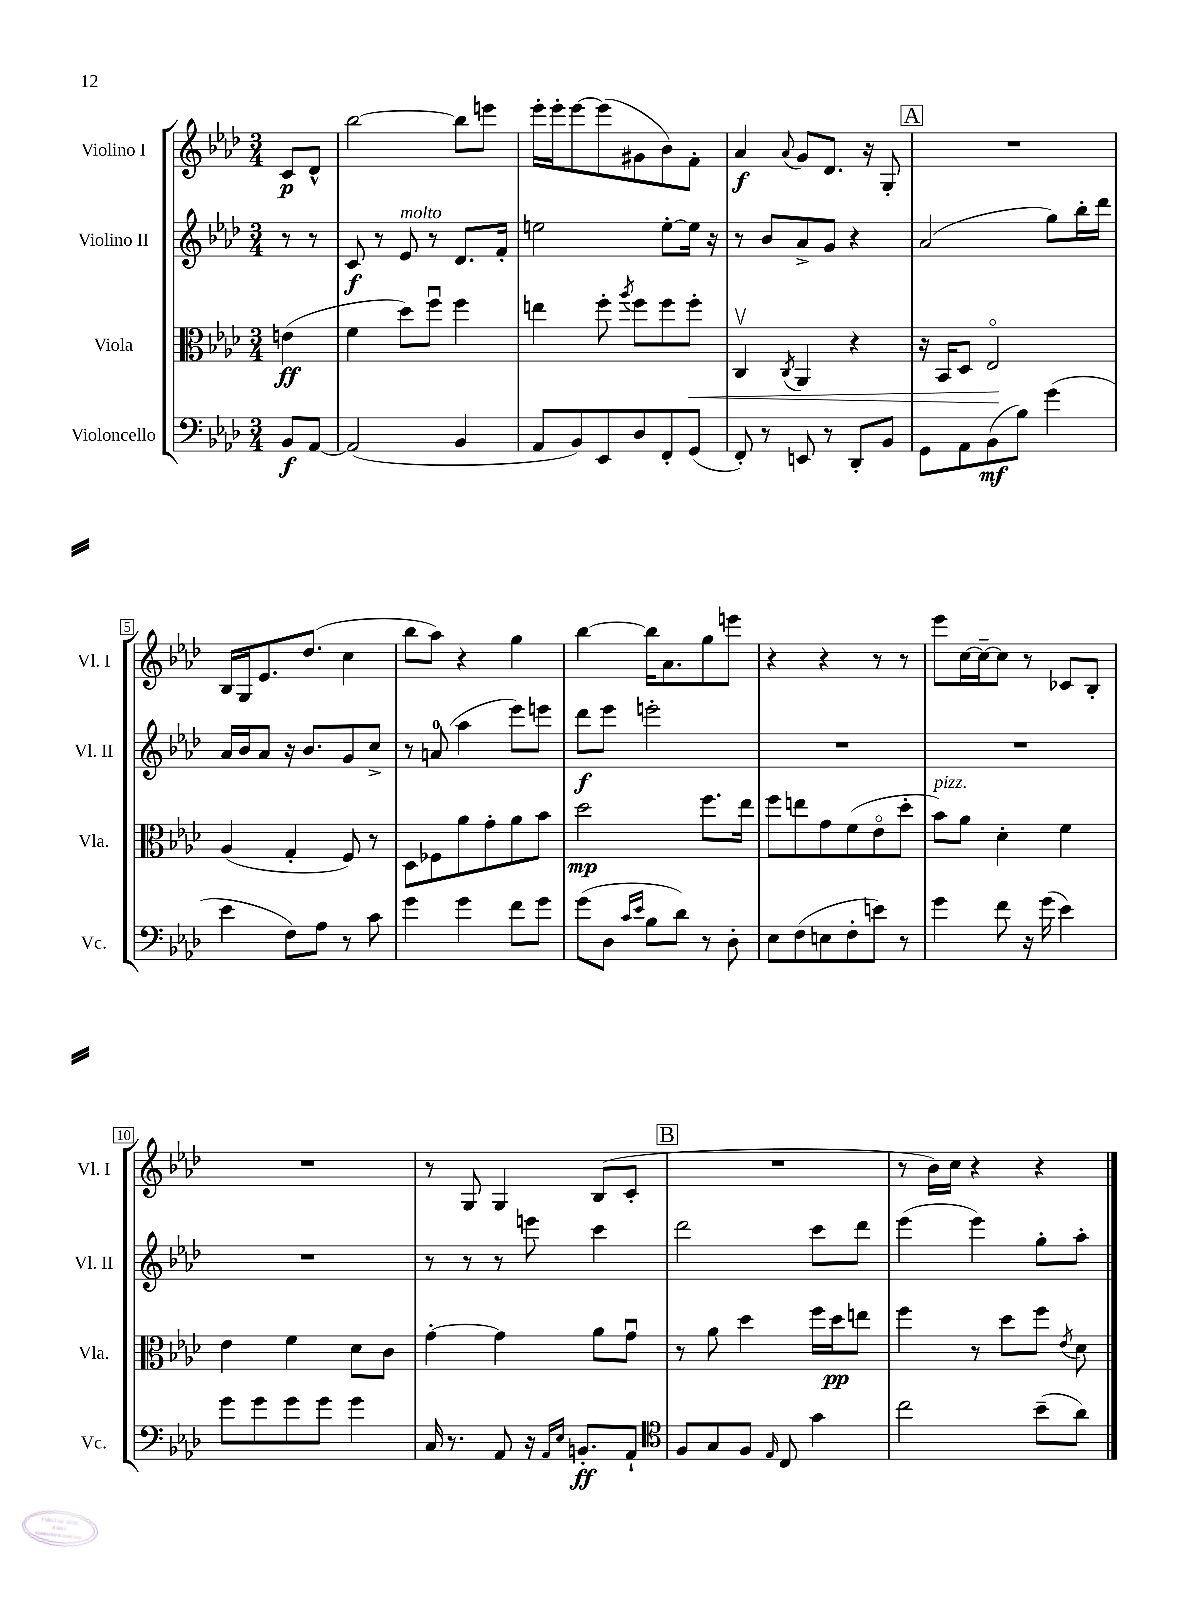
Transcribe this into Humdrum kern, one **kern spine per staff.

**kern	**kern	**kern	**kern
*staff4	*staff3	*staff2	*staff1
*clefF4	*clefC3	*clefG2	*clefG2
*k[b-e-a-d-]	*k[b-e-a-d-]	*k[b-e-a-d-]	*k[b-e-a-d-]
*M3/4	*M3/4	*M3/4	*M3/4
8BB-	(4e	8r	8c
[8AA-	.	8r	8d-^^
=	=	=	=
(2AA-]	4f	8c	[2bb-
.	.	8r	.
.	8dd-)	8e-	.
.	8ffu	8r	.
4BB-	4ff	8.d-	8bb-]
.	.	.	8eee
.	.	16f'	.
=	=	=	=
8AA-	4ee	2ee	16eee-'
.	.	.	16eee-'
8BB-)	.	.	[8eee-
8EE-	8ff'	.	(8eee-]
.	8qaa-	.	.
8D-	8ff	.	8g#
8FF'	8ff	[8ee'	8b-)
(8GG	8ff'	16ee]	8f'
.	.	16r	.
=	=	=	=
8FF')	4Cv	8r	4a-
8r	.	8b-	.
.	8qC	.	8qqa-
8EE	4AA-	8a-^	8g
8r	.	8g	8.d-
8DD-'	4r	4r	.
.	.	.	16r
8BB-	.	.	8G'
=	=	=	=
8GG	16r	(2a-	2.r
.	16BB-	.	.
8AA-	8D-	.	.
(8BB-	2E-o	.	.
8B-)	.	.	.
(4g	.	8gg)	.
.	.	16bb-'	.
.	.	16ddd-	.
=	=	=	=
4e-	(4A-	16a-	16B-
.	.	16b-	16G
.	.	8a-	8.e-
8F)	4G'	16r	.
.	.	8.b-	(8.dd-
8A-	.	.	.
8r	8F)	8g	4cc
8c	8r	8cc^	.
=	=	=	=
4g	8D-	8r	8bb-
.	8F-	(8a	8aa-)
4g	8a-	4aa-	4r
.	8g'	.	.
8f	8a-	8eee-)	4gg
8g	8b-	8eee	.
=	=	=	=
(8g	2dd-	8ddd-	[4bb-
8D-	.	8eee-	.
16qqc	.	.	.
16qqe-	.	.	.
8B-	.	2eee'	16bb-]
.	.	.	8.a-
8d-)	.	.	.
8r	8.ff	.	8gg
8D-'	.	.	8eee
.	16ee-	.	.
=	=	=	=
8E-	8ff	2.r	4r
(8F	8ee	.	.
8E	8g	.	4r
8F'	(8f	.	.
8e)	8e-o	.	8r
8r	8dd-'	.	8r
=	=	=	=
4g	8b-)	2.r	8eee-
.	8a-	.	[16cc
.	.	.	16cc~_
8f	4d-'	.	8cc]
16r	.	.	8r
(16g	.	.	.
4e-)	4f	.	8c-
.	.	.	8B-'
=	=	=	=
8g	4e-	2.r	2.r
8g	.	.	.
8g	4f	.	.
8g	.	.	.
4g	8d-	.	.
.	8c	.	.
=	=	=	=
16C	[4g'	8r	8r
8.r	.	.	.
.	.	8r	8G
8AA-	4g]	8r	4G
16r	.	8eee	.
16qqAA-	.	.	.
16qqE-	.	.	.
8.BB'	.	.	.
.	8a-	4ccc	(8B-
8AA-`	8gu	.	8c'
=	=	=	=
*clefC4	*	*	*
8F	8r	2ddd-	2.r
8G	8a-	.	.
8F	4dd-	.	.
16qqE-	.	.	.
8C	.	.	.
4g	16ff	8ccc	.
.	16dd-	.	.
.	8ee	8ddd-	.
=	=	=	=
2cc	4ff	(4eee-	8r
.	.	.	16b-)
.	.	.	16cc
.	8r	4eee-)	4r
.	8dd-	.	.
(8b-~	8ff	8gg'	4r
.	8qe-	.	.
8a-)	8d-	8aa-'	.
==	==	==	==
*-	*-	*-	*-
